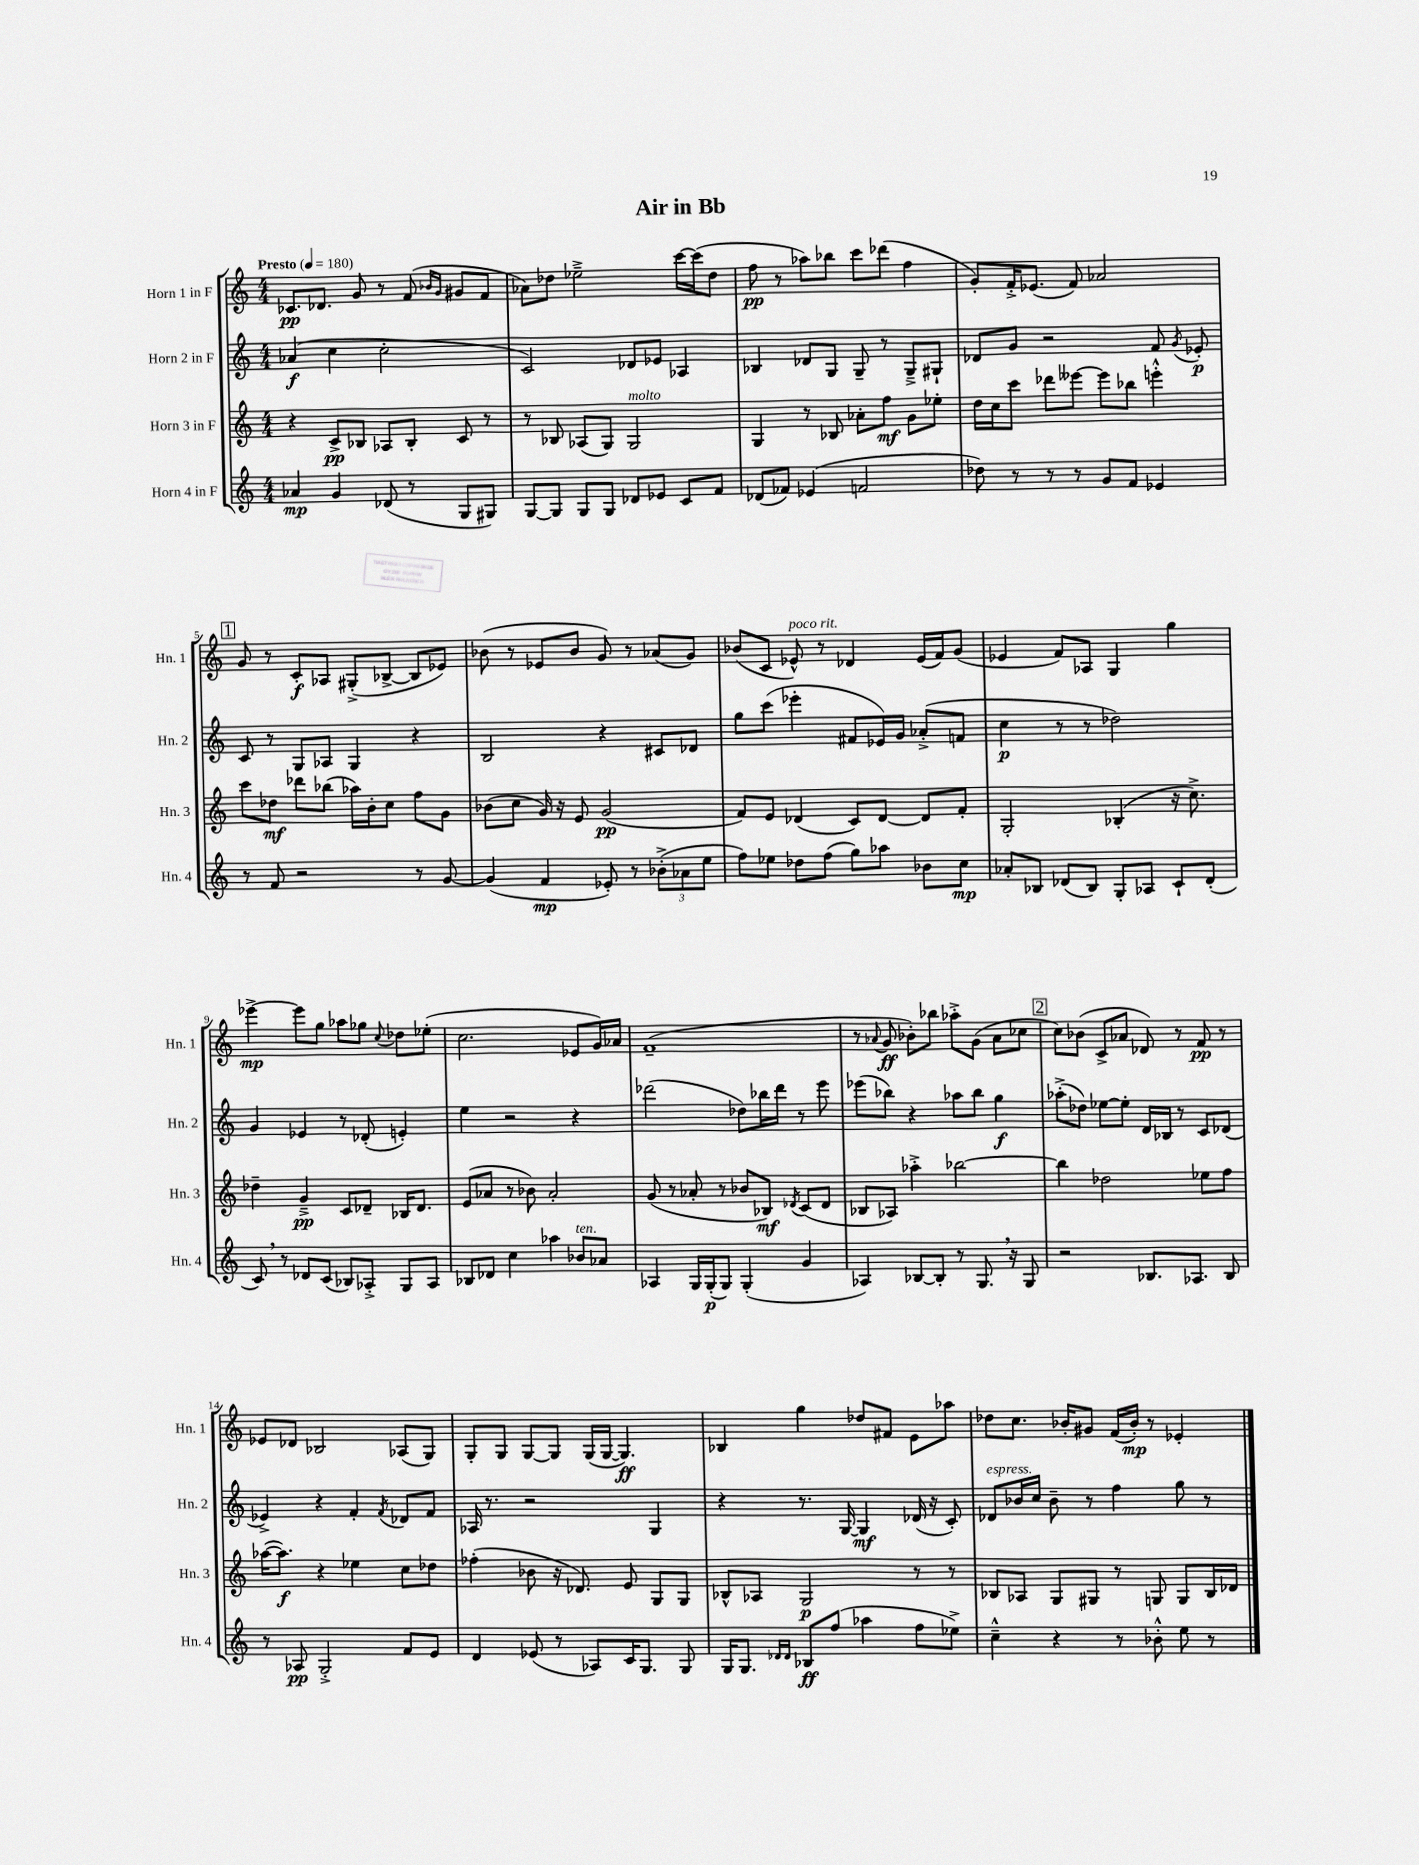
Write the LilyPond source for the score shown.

\header { title = "Air in Bb" }
<<
\new StaffGroup <<
\new Staff = "s0" \with { instrumentName = "Horn 1 in F" shortInstrumentName = "Hn. 1" } {
    \clef treble \key c \major \numericTimeSignature \time 4/4 \tempo "Presto" 4 = 180
    \autoBeamOff ces'8.[\pp des'8.] g'8 r8 f'8( \grace { bes'16[ g'16] } gis'8[ f'8] |
    aes'8[) des''8] ees''2---> c'''16[~ c'''16( des''8] |
    f''8\pp r8 aes''8[) bes''8] c'''8[ des'''8]( f''4 |
    g'8[-.) f'16-.-> ees'8.]( f'8) aes'2 |
    \mark \markup { \box "1" } g'8 r8 c'8[-.\f aes8] gis8[-.->( bes8]~-> bes8[ ees'8]) |
    bes'8( r8 ees'8[ bes'8] g'8) r8 aes'8[( g'8]) |
    bes'8[( c'8] ees'8-^^\markup { \italic "poco rit." }) r8 des'4 ees'16[( f'16) g'8]( |
    ees'4 f'8[) aes8] g4 g''4 |
    ees'''4~->\mp ees'''8[ g''8] aes''8[ ges''8] \appoggiatura { c''8 } des''8[ ees''8]-.( |
    c''2. ees'8[ g'16) aes'16] |
    f'1--( |
    r8 \appoggiatura { aes'8 } g'8\ff bes'8[-.) bes''8] aes''8[-.-> g'8]( aes'8[ ces''8] |
    \mark \markup { \box "2" } c''8[) bes'8]( c'8[-> aes'8] des'8) r8 f'8\pp r8 |
    ees'8[ des'8] bes2 aes8[( g8]) |
    g8[-. g8] g8[~ g8] g16[( g16]~ g4.\ff) |
    bes4 g''4 des''8[ fis'8] e'8[ aes''8] |
    des''8[ c''8.] bes'16[-. gis'8] f'16[( bes'16]-.\mp) r8 ees'4-. \bar "|." |
}
\new Staff = "s1" \with { instrumentName = "Horn 2 in F" shortInstrumentName = "Hn. 2" } {
    \clef treble \key c \major \numericTimeSignature \time 4/4
    \autoBeamOff aes'4\f( c''4 c''2-. |
    c'2) des'8[ ees'8] aes4 |
    bes4 des'8[ g8] g8-- r8 g8[---> gis8]-! |
    des'8[ g'8] r2 f'8 \acciaccatura { g'8 } ees'8-.\p |
    \mark \markup { \box "1" } c'8 r8 g8[ aes8] g4 r4 |
    b2 r4 cis'8[ des'8] |
    g''8[ c'''8]( ees'''4-. fis'8[ ees'16) g'16] aes'8[-.->( f'8] |
    c''4\p r8 r8 des''2) |
    g'4 ees'4 r8 des'8-.( e'4-.) |
    e''4 r2 r4 |
    des'''2( des''8[) bes''16 des'''16] r8 e'''8 |
    ees'''8[( bes''8]) r4 aes''8[ bes''8] g''4\f |
    \mark \markup { \box "2" } aes''8[-.->( des''8]) ees''8[~ ees''8]-. d'16[ bes16] r8 c'8[ des'8]( |
    ees'4->) r4 f'4-. \acciaccatura { f'8 } des'8[ f'8] |
    aes16 r8. r2 g4 |
    r4 r8. g16~ g4\mf des'16( r16 c'8-.) |
    des'8[^\markup { \italic "espress." } bes'16 c''16] bes'8-- r8 f''4 g''8 r8 \bar "|." |
}
\new Staff = "s2" \with { instrumentName = "Horn 3 in F" shortInstrumentName = "Hn. 3" } {
    \clef treble \key c \major \numericTimeSignature \time 4/4
    \autoBeamOff r4 c'8[->\pp bes8] aes8[ bes8]-. c'8 r8 |
    r8 bes8 aes8[( g8]) g2^\markup { \italic "molto" } |
    g4 r8 bes8 aes'8[-. f''8]\mf g'8[ ees''8]-. |
    d''16[ c''16 c'''8] des'''8[ eeses'''8]~ eeses'''8[ bes''8] e'''4-.-^ |
    \mark \markup { \box "1" } c'''8[ des''8]\mf des'''8[ bes''8]( aes''16[) b'16-. c''8] f''8[ g'8] |
    bes'8[( c''8] g'16) r16 e'8 g'2\pp( |
    f'8[) e'8] des'4( c'8[) des'8]~ des'8[ f'8]-. |
    g2-. bes4-.( r16 c''8.->) |
    des''4-- g'4--->\pp c'8[ des'8]-- bes16[ des'8.] |
    e'8[( aes'8] r8 bes'8) aes'2-. |
    g'8( r8 aes'8-. r8 bes'8[ bes8]\mf) \acciaccatura { des'8 } c'8[( des'8] |
    bes8[ aes8]) aes''4-.-> bes''2~ |
    \mark \markup { \box "2" } bes''4 des''2 ees''8[ f''8] |
    aes''16[~( aes''8.]\f) r4 ees''4 c''8[ des''8] |
    fes''4-.( bes'8 r16 des'8.) e'8 g8[ g8] |
    bes8[-^ aes8] g2\p r8 r8 |
    bes8[ aes8] g8[ gis8] r8 g8 g8[ bes16 des'16] \bar "|." |
}
\new Staff = "s3" \with { instrumentName = "Horn 4 in F" shortInstrumentName = "Hn. 4" } {
    \clef treble \key c \major \numericTimeSignature \time 4/4
    \autoBeamOff aes'4\mp g'4 des'8( r8 g8[ gis8]) |
    g8[~ g8] g8[ g8] des'8[ ees'8] c'8[ f'8] |
    des'8[( fes'8]) ees'4( f'2 |
    des''8) r8 r8 r8 g'8[ f'8] ees'4 |
    \mark \markup { \box "1" } r8 f'8 r2 r8 g'8~ |
    g'4( f'4\mp ees'8-.) r8 \tuplet 3/2 { bes'8[-.->( aes'8 e''8] } |
    f''8[) ees''8] des''8[ f''8]( g''8[) aes''8] bes'8[ c''8]\mp |
    aes'8[-. bes8] des'8[( bes8]) g8[-. aes8] c'8[-! des'8]-.( |
    c'8) \breathe r8 des'8[ c'8]( bes8[) aes8]-.-> g8[ aes8] |
    bes8[ des'8] c''4 aes''4 bes'8[^\markup { \italic "ten." } aes'8] |
    aes4 g16[ g16-.\p( g8]) g4-.( g'4 |
    aes4) bes8[~ bes8]-. r8 g8. \breathe r16 g8 |
    \mark \markup { \box "2" } r2 bes8.[ aes8.] bes8 |
    r8 aes8\pp g2-.-> f'8[ e'8] |
    d'4 ees'8( r8 aes8[) c'16 g8.] g8 |
    g16[ g8.] \grace { des'16[ des'16] } bes8[\ff f''8]( aes''4 f''8[ ees''8]->) |
    c''4---^ r4 r8 bes'8-.-^ e''8 r8 \bar "|." |
}
>>
>>
